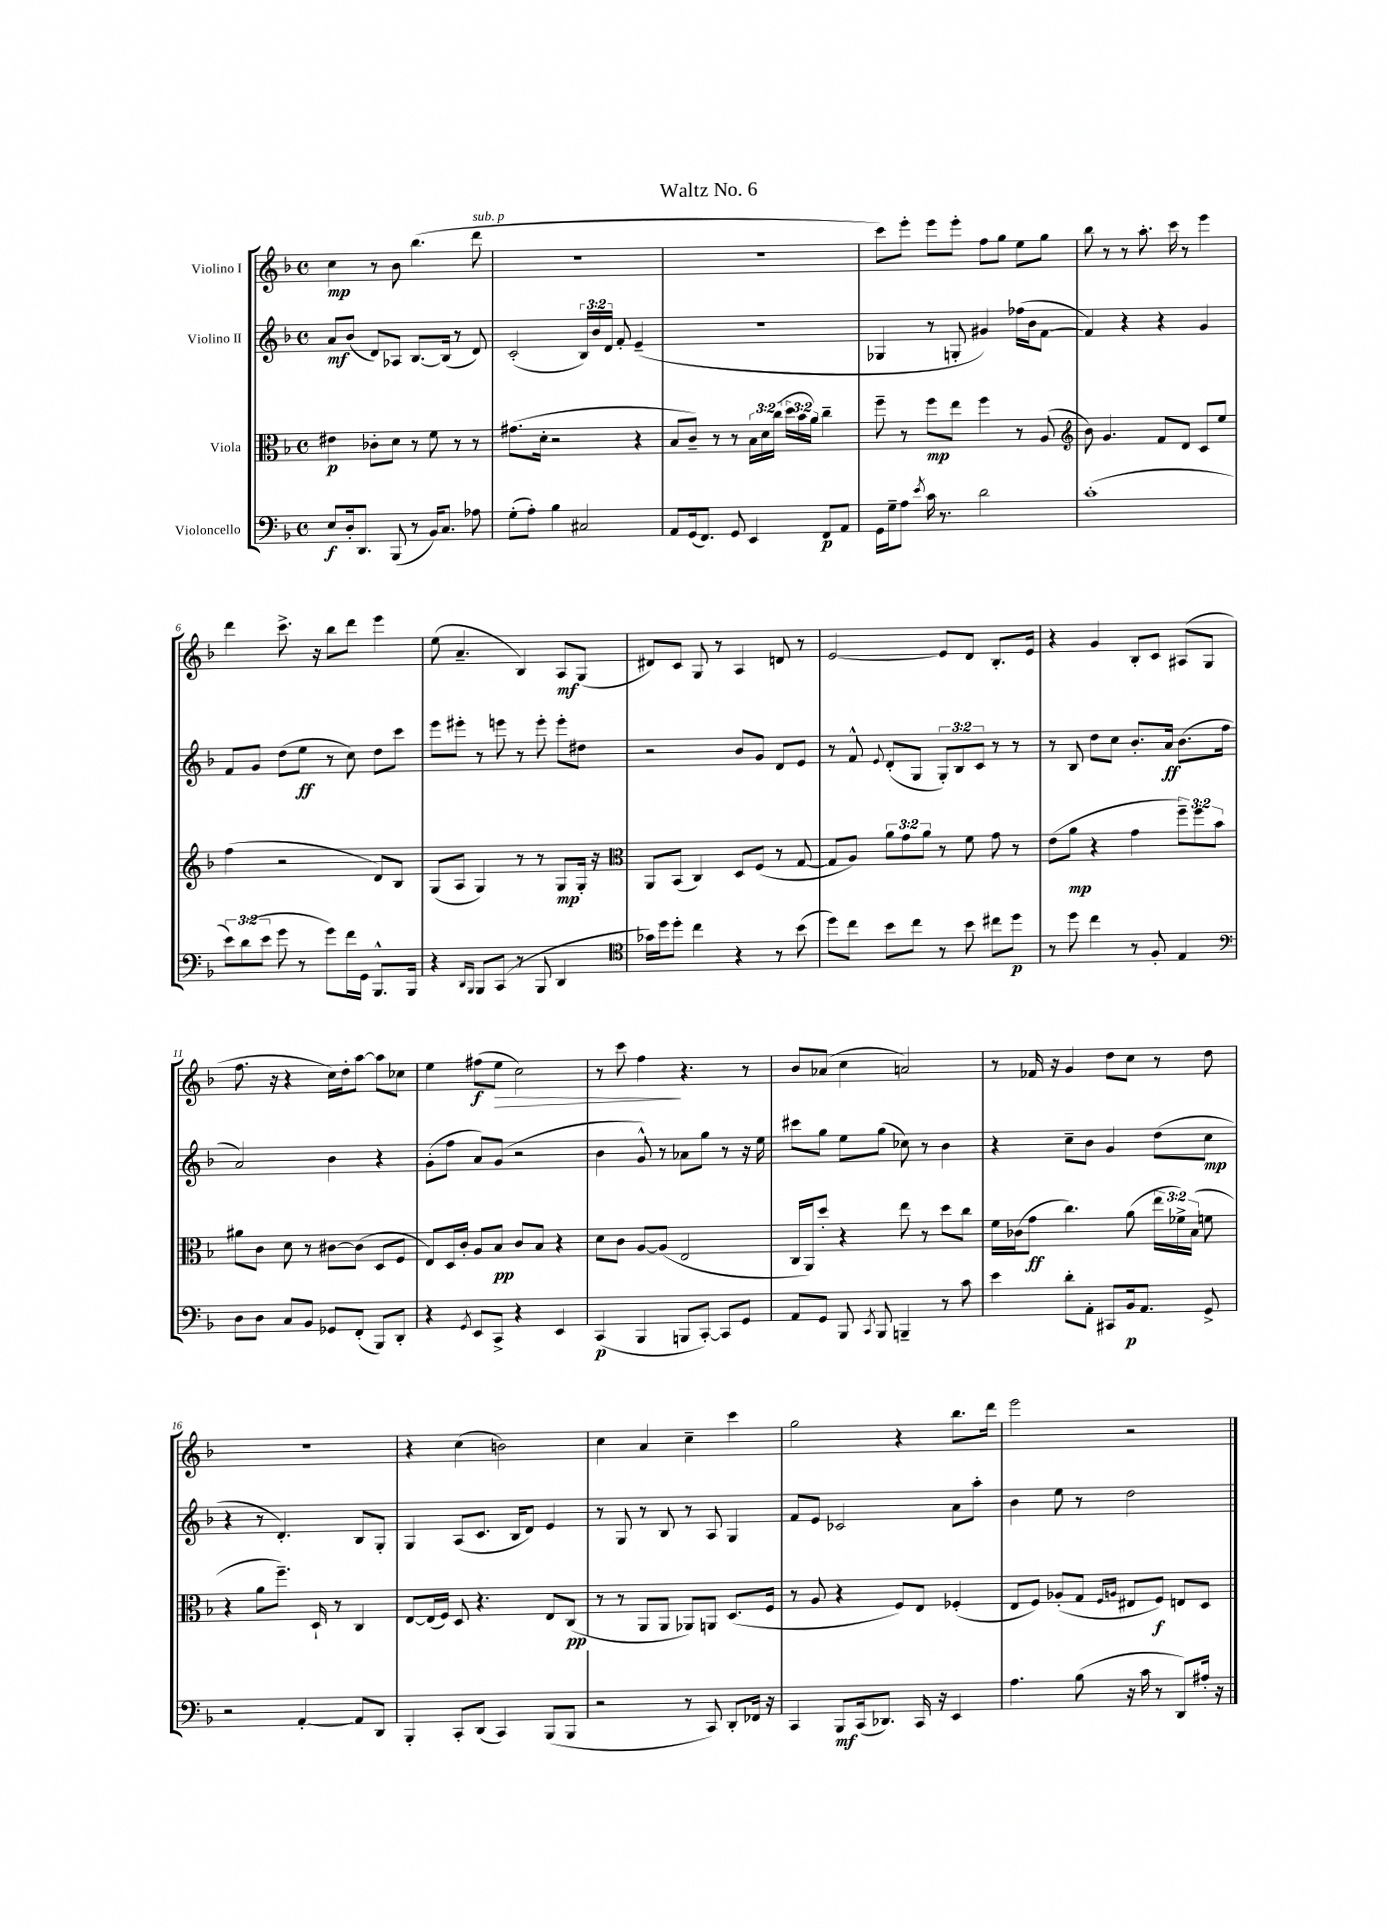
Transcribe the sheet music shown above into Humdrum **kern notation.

**kern	**dynam	**kern	**dynam	**kern	**dynam	**kern	**dynam
*part4	*part4	*part3	*part3	*part2	*part2	*part1	*part1
*staff4	*staff4	*staff3	*staff3	*staff2	*staff2	*staff1	*staff1
*I"Violoncello	*	*I"Viola	*	*I"Violino II	*	*I"Violino I	*
*clefF4	*	*clefC3	*	*clefG2	*	*clefG2	*
*k[b-]	*	*k[b-]	*	*k[b-]	*	*k[b-]	*
*M4/4	*	*M4/4	*	*M4/4	*	*M4/4	*
*met(c)	*	*met(c)	*	*met(c)	*	*met(c)	*
=1	=1	=1	=1	=1	=1	=1	=1
8E/L	f	4e#X\	p	8a/L	mf	4cc\	mp
16D'/k	.	.	.	(8b-/J	.	.	.
8.DD/J	.	.	.	.	.	.	.
.	.	8c-X'\L	.	8d/L)	.	8r	.
(8BBB-/	.	8d\J	.	8A-X/J	.	8b-\	.
8r	.	8r	.	[8.B-/L	.	(4.bb-\	.
16BB-/KL)	.	8f\	.	.	.	.	.
8.C/J	.	.	.	(16B-/Jk]	.	.	.
.	.	8r	.	8r	.	.	.
!	!	!	!	!	!	!LO:TX:a:i:t=sub. p	!
8A-X\	.	8r	.	8d/)	.	8ddd\	.
=2	=2	=2	=2	=2	=2	=2	=2
(8G'\L	.	(8.g#X\L	.	(2c'/	.	1r	.
8A'\J)	.	.	.	.	.	.	.
.	.	16d'\Jk	.	.	.	.	.
4B-\	.	2r	.	.	.	.	.
2C#X/	.	.	.	24B-/LL)	.	.	.
.	.	.	.	24b-/	.	.	.
.	.	.	.	24d/JJ	.	.	.
.	.	.	.	8f'/	.	.	.
.	.	4r	.	(4e~/	.	.	.
=3	=3	=3	=3	=3	=3	=3	=3
8AA/L	.	8B-/L	.	1r	.	1r	.
(16GG/k	.	8c~/J)	.	.	.	.	.
8.FF/J)	.	.	.	.	.	.	.
.	.	8r	.	.	.	.	.
8GG/	.	8r	.	.	.	.	.
4EE/	.	24B-\LL	.	.	.	.	.
.	.	24d\	.	.	.	.	.
.	.	(24cc\JJ	.	.	.	.	.
.	.	24dd\LL	.	.	.	.	.
.	.	24b-\	.	.	.	.	.
.	.	24a\JJ)	.	.	.	.	.
8FF/L	p	4cc~\	.	.	.	.	.
8AA/J	.	.	.	.	.	.	.
=4	=4	=4	=4	=4	=4	=4	=4
16GG\LL	.	8ff~\	.	4G-X/	.	8ccc\L)	.
16G~\J	.	.	.	.	.	.	.
8A\J	.	8r	.	.	.	8eee'\J	.
8qe/	.	.	.	.	.	.	.
16c\	.	8ff\L	mp	8r	.	8eee\L	.
8.r	.	.	.	.	.	.	.
.	.	8ee\J	.	8Gn'/	.	8eee'\J	.
2d\	.	4ff\	.	4g#X/)	.	8ff\L	.
.	.	.	.	.	.	8gg\J	.
.	.	8r	.	(16ff-X\LL	.	8ee\L	.
.	.	.	.	16b-\J	.	.	.
.	.	(8A/	.	[8f\J	.	8gg\J	.
=5	=5	=5	=5	=5	=5	=5	=5
*	*	*clefG2	*	*	*	*	*
(1c'	.	8b-\)	.	4f/])	.	8bb-\	.
.	.	4.g/	.	.	.	8r	.
.	.	.	.	4r	.	8r	.
.	.	.	.	.	.	8.aa'\	.
.	.	8f/L	.	4r	.	.	.
.	.	.	.	.	.	16ccc\	.
.	.	8d/J	.	.	.	8r	.
.	.	8c/L	.	4g/	.	4eee\	.
.	.	8ee/J	.	.	.	.	.
!!LO:LB:g=z
=6	=6	=6	=6	=6	=6	=6	=6
12e\L)	.	(4ff\	.	8f/L	.	4ddd\	.
(12d\	.	.	.	.	.	.	.
.	.	.	.	8g/J	.	.	.
12e\J	.	.	.	.	.	.	.
8g\	.	2r	.	(8dd\L	.	8.ccc^\	.
8r	.	.	.	8ee\J	ff	.	.
.	.	.	.	.	.	16r	.
8g\L)	.	.	.	8r	.	8bb-\L	.
16f\L	.	.	.	8cc\)	.	8ddd\J	.
16GG\JJ	.	.	.	.	.	.	.
8.BBB-^^/L	.	8d/L)	.	8dd\L	.	4eee\	.
.	.	8B-/J	.	8ccc\J	.	.	.
16BBB-/Jk	.	.	.	.	.	.	.
=7	=7	=7	=7	=7	=7	=7	=7
4r	.	(8G/L	.	8eee\L	.	(8ee\	.
.	.	8A/J	.	8eee#X'\J	.	4.a~/	.
16qqDD/LL	.	.	.	.	.	.	.
16qqBBB-/JJ	.	.	.	.	.	.	.
8BBB-/L	.	4G/)	.	8r	.	.	.
(8CC/J	.	.	.	8eeen\	.	.	.
8r	.	8r	.	8r	.	4B-/)	.
8BBB-/	.	8r	.	8eee'\	.	.	.
4DD/	.	8G/L	mp	8eee'\L	.	8A/L	mf
.	.	16G'/Jk	.	8dd#X\J	.	(8G/J	.
.	.	16r	.	.	.	.	.
=8	=8	=8	=8	=8	=8	=8	=8
*clefC4	*	*clefC3	*	*	*	*	*
16g-X\LL)	.	8AA/L	.	2r	.	8d#X/L)	.
16dd\J	.	.	.	.	.	.	.
8dd'\J	.	(8BB-/J	.	.	.	8c/J	.
4cc\	.	4C/)	.	.	.	8G/	.
.	.	.	.	.	.	8r	.
4r	.	8D/L	.	8b-/L	.	4A/	.
.	.	(8F/J	.	8g/J	.	.	.
8r	.	8r	.	8d/L	.	8dn/	.
(8b-\	.	[8G/	.	8e/J	.	8r	.
=9	=9	=9	=9	=9	=9	=9	=9
8dd\L)	.	8G/L]	.	8r	.	[2e/	.
8cc\J	.	8A/J)	.	8f^^/	.	.	.
.	.	.	.	8qqe/	.	.	.
8b-\L	.	12a\L	.	(8d'/L	.	.	.
.	.	12g\	.	.	.	.	.
8cc\J	.	.	.	8G/J	.	.	.
.	.	12a\J	.	.	.	.	.
8r	.	8r	.	12G'/L)	.	8e/L]	.
.	.	.	.	12B-/	.	.	.
8b-\	.	8f\	.	.	.	8d/J	.
.	.	.	.	12c/J	.	.	.
8cc#X\L	.	8g\	.	8r	.	8.B-'/L	.
8dd\J	p	8r	.	8r	.	.	.
.	.	.	.	.	.	16e/Jk	.
=10	=10	=10	=10	=10	=10	=10	=10
8r	.	(8e\L	.	8r	.	4r	.
8dd\	.	8a\J	mp	8B-/	.	.	.
4cc\	.	4r	.	8dd\L	.	4g/	.
.	.	.	.	8cc\J	.	.	.
8r	.	4g\	.	8.b-'/L	.	8B-'/L	.
8F'/	.	.	.	.	.	8c/J	.
.	.	.	.	16a/Jk	ff	.	.
4E/	.	12ff~\L)	.	(8.b-\L	.	(8A#X/L	.
.	.	12ff\	.	.	.	.	.
.	.	.	.	.	.	8G/J	.
.	.	12b-\J	.	.	.	.	.
.	.	.	.	16ff\Jk	.	.	.
!!LO:LB:g=z
=11	=11	=11	=11	=11	=11	=11	=11
*clefF4	*	*	*	*	*	*	*
8D\L	.	8a#X\L	.	2a/)	.	8.ff\	.
8D\J	.	8c\J	.	.	.	.	.
.	.	.	.	.	.	16r	.
8C/L	.	8d\	.	.	.	4r	.
8BB-/J	.	8r	.	.	.	.	.
8GG-X/L	.	[8c#X\L	.	4b-\	.	16cc\LL)	.
.	.	.	.	.	.	16dd'\J	.
(8FF'/J	.	(8c#\J]	.	.	.	[8aa\J	.
8BBB-/L)	.	8D/L	.	4r	.	8aa\L]	.
8DD'/J	.	8F/J	.	.	.	8cc-X\J	.
=12	=12	=12	=12	=12	=12	=12	=12
4r	.	8E/L)	.	(8g'\L	.	4ee\	.
.	.	16D/L	.	8ff\J	.	.	.
.	.	16c'/JJ	.	.	.	.	.
8qGG/	.	.	.	.	.	.	.
8EE/L	.	8A/L	.	8a/L)	.	(8ff#X\L	f
!	!	!	!	!	!	!	!LO:HP:b
8CC^/J	.	8B-/J	pp	(8g/J	.	8ee\J	>
4r	.	8c/L	.	2r	.	2cc\)	.
.	.	8B-/J	.	.	.	.	.
4EE/	.	4r	.	.	.	.	.
=13	=13	=13	=13	=13	=13	=13	=13
(4CC/	p	8d\L	.	4b-\	.	8r	.
.	.	8c\J	.	.	.	8ccc\	.
4BBB-/	.	[8A/L	.	8g^^/)	.	4ff\	.
.	.	(8A/J]	.	8r	.	.	.
8BBBn/L	.	2E/	.	8a-X\L	.	4.r	]
[8CC'/J)	.	.	.	8gg\J	.	.	.
8CC/L]	.	.	.	8r	.	.	.
8GG/J	.	.	.	16r	.	8r	.
.	.	.	.	16ee\	.	.	.
=14	=14	=14	=14	=14	=14	=14	=14
8AA/L	.	16C/LL	.	8ccc#X\L	.	8b-/L	.
.	.	16AA/J)	.	.	.	.	.
8GG/J	.	8dd'/J	.	8gg\J	.	(8a-X/J	.
8BBB-/	.	4r	.	8ee\L	.	4cc\	.
8qCC/	.	.	.	.	.	.	.
8BBB-/	.	.	.	(8gg\J	.	.	.
4BBBn~/	.	8ee\	.	8cc-X\)	.	2an/)	.
.	.	8r	.	8r	.	.	.
8r	.	8dd\L	.	4b-\	.	.	.
8c\	.	8cc\J	.	.	.	.	.
=15	=15	=15	=15	=15	=15	=15	=15
4e\	.	16f\LL	.	4r	.	8r	.
.	.	(16c-X\J	.	.	.	.	.
.	.	8g\J	ff	.	.	16f-X/	.
.	.	.	.	.	.	16r	.
8d'\L	.	4.cc\)	.	8cc~\L	.	4g/	.
8AA'\J	.	.	.	8b-\J	.	.	.
8CC#X/L	.	.	.	4g/	.	8dd\L	.
16BB-/k	p	(8a\	.	.	.	8cc\J	.
8.AA/J	.	.	.	.	.	.	.
.	.	24ee\LL	.	(8dd\L	.	8r	.
.	.	24f-X^\)	.	.	.	.	.
.	.	(24B-\JJ	.	.	.	.	.
8GG^/	.	8fn\	.	8cc\J	mp	8dd\	.
!!LO:LB:g=z
=16	=16	=16	=16	=16	=16	=16	=16
2r	.	4r	.	4r	.	1r	.
.	.	8a\L	.	8r	.	.	.
.	.	8.ff~\J)	.	4.d'/)	.	.	.
[4AA'/	.	.	.	.	.	.	.
.	.	16D`/	.	.	.	.	.
.	.	8r	.	.	.	.	.
8AA/L]	.	4C/	.	8B-/L	.	.	.
8DD/J	.	.	.	8G'/J	.	.	.
=17	=17	=17	=17	=17	=17	=17	=17
4BBB-'/	.	[8E/L	.	4G/	.	4r	.
.	.	(16E/L]	.	.	.	.	.
.	.	16F/JJ)	.	.	.	.	.
8CC'/L	.	8D/	.	(8A/L	.	(4cc\	.
(8DD/J	.	4.r	.	8.c/J	.	.	.
4CC/)	.	.	.	.	.	2bn\)	.
.	.	.	.	16B-/KL	.	.	.
.	.	.	.	8d/J)	.	.	.
(8BBB-/L	.	8E/L	.	4e/	.	.	.
8BBB-/J	.	(8C/J	pp	.	.	.	.
=18	=18	=18	=18	=18	=18	=18	=18
2r	.	8r	.	8r	.	4cc\	.
.	.	8r	.	8G/	.	.	.
.	.	8AA/L	.	8r	.	4a/	.
.	.	8AA/J	.	8B-/	.	.	.
8r	.	8AA-X/L)	.	8r	.	4cc~\	.
8CC/)	.	8AAn/J	.	8A/	.	.	.
8DD'/L	.	(8.D/L	.	4G/	.	4ccc\	.
16FF-X/Jk	.	.	.	.	.	.	.
16r	.	16F/Jk	.	.	.	.	.
=19	=19	=19	=19	=19	=19	=19	=19
4CC/	.	8r	.	8f/L	.	2gg\	.
.	.	8A/	.	8e/J	.	.	.
8BBB-/L	mf	4r	.	2c-X/	.	.	.
(16CC/k	.	.	.	.	.	.	.
8.DD-X/J)	.	.	.	.	.	.	.
.	.	8F/L)	.	.	.	4r	.
16CC/	.	8E/J	.	.	.	.	.
16r	.	.	.	.	.	.	.
4EE/	.	(4F-X'/	.	8a\L	.	8.bb-\L	.
.	.	.	.	8aa'\J	.	.	.
.	.	.	.	.	.	16ddd\Jk	.
=20	=20	=20	=20	=20	=20	=20	=20
4.A\	.	8E/L	.	4b-\	.	2eee\	.
.	.	8F/J)	.	.	.	.	.
.	.	(8A-X'/L	.	8ee\	.	.	.
(8B-\	.	8G/J	.	8r	.	.	.
.	.	16qqF/LL	.	.	.	.	.
.	.	16qqAn/JJ	.	.	.	.	.
16r	.	8E#X/L	.	2dd\	.	2r	.
16c\	.	.	.	.	.	.	.
8r	.	8F/J)	f	.	.	.	.
8DD/L)	.	8En/L	.	.	.	.	.
16A#X'/Jk	.	8D/J	.	.	.	.	.
16r	.	.	.	.	.	.	.
==	==	==	==	==	==	==	==
*-	*-	*-	*-	*-	*-	*-	*-
